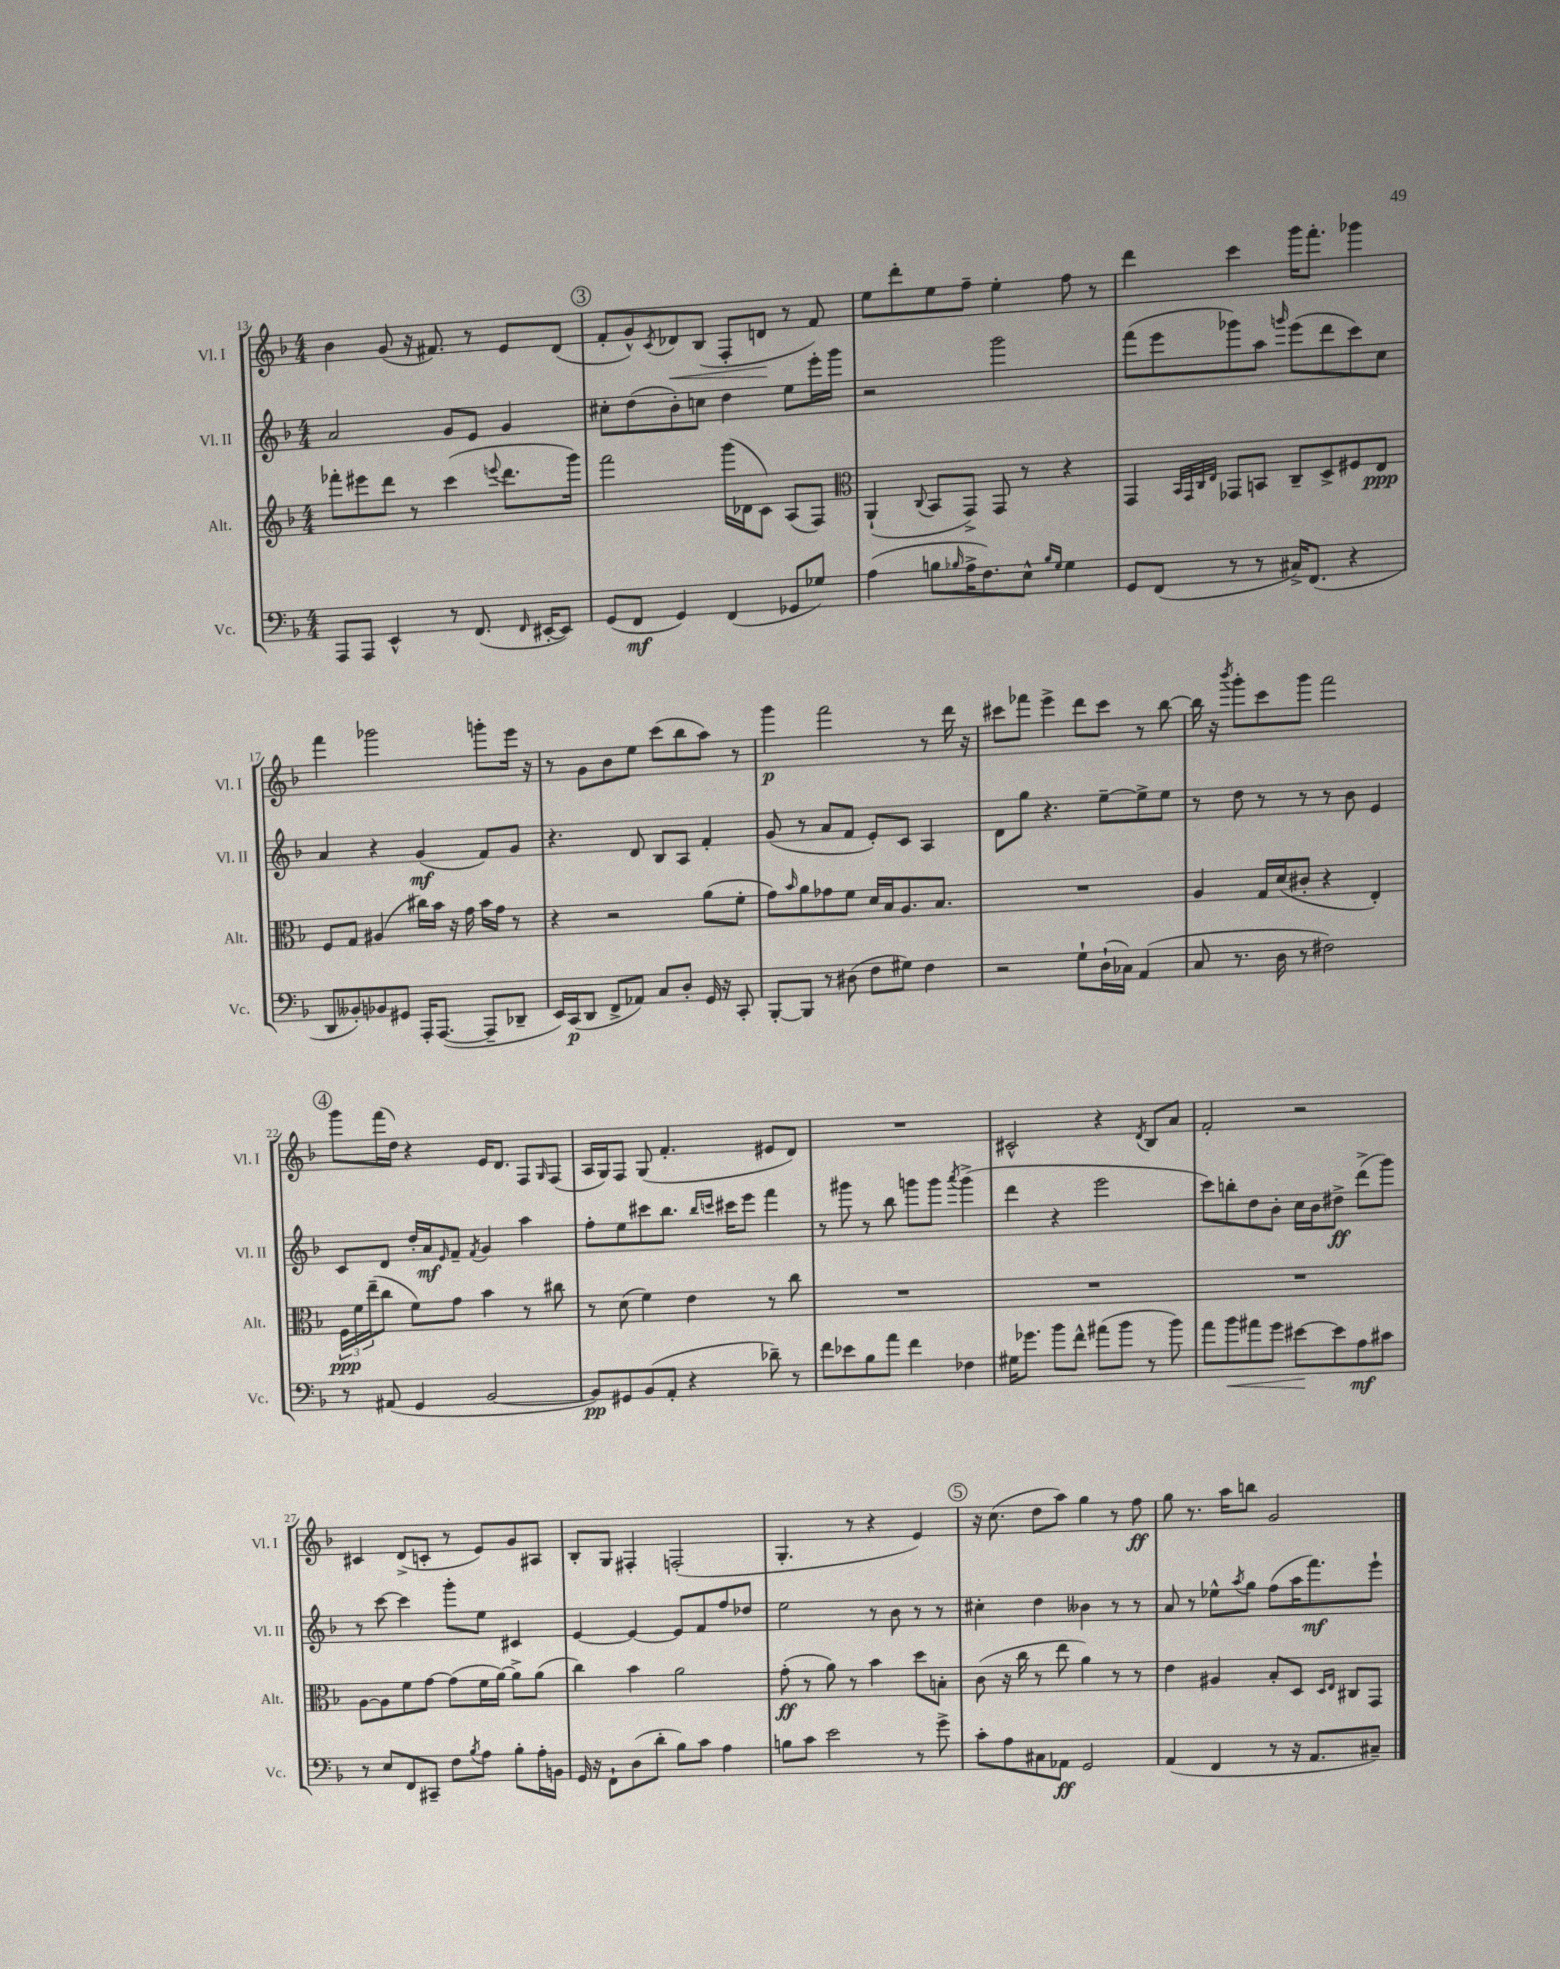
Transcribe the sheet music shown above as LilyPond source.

<<
\new StaffGroup <<
\new Staff = "s0" \with { instrumentName = "Vl. I" shortInstrumentName = "Vl. I" } {
    \clef treble \key f \major \numericTimeSignature \time 4/4
    bes'4 g'8( r16 fis'8.) r8 e'8 d'8( |
    \mark \markup { \circle "3" } f'8-. g'8-^) \acciaccatura { c'8 } des'8\< bes8( f8-. d'8\! r8 f'8) |
    e''8 d'''8-. e''8 f''8-- e''4-. f''8 r8 |
    d'''4 c'''4 g'''16 f'''8.-. ges'''4 |
    f'''4 ges'''2 g'''8-. e'''16 r16 |
    r8 g'8 bes'8 e''8 c'''8( bes''8 a''8) r8 |
    g'''4\p f'''2 r8 d'''16 r16 |
    cis'''8 fes'''8 e'''4-> d'''8 cis'''8 r8 bes''8~ |
    bes''16 r16 \acciaccatura { bes'''8 } g'''8-. c'''8 g'''8 f'''2 |
    \mark \markup { \circle "4" } g'''8 f'''16( d''16) r4 e'16 d'8. f8 \grace { g16 } f8( |
    a16 g16) f8 g8( f'4.-. eis'8 d'8) |
    R1 |
    cis'2-^ r4 \acciaccatura { d'8 } bes8 a'8 |
    f'2-. r2 |
    cis'4 d'8->( c'8-. r8 e'8) g'8 ais8 |
    bes8-. g8 fis4-. f2-.( |
    g4.-. r8 r4 e'4) |
    \mark \markup { \circle "5" } r16 c''8.( d''8 a''8) g''4 r8 f''8\ff |
    g''8 r8. a''16 b''8 g'2 \bar "|." |
}
\new Staff = "s1" \with { instrumentName = "Vl. II" shortInstrumentName = "Vl. II" } {
    \clef treble \key f \major \numericTimeSignature \time 4/4
    a'2 g'8 e'8 g'4 |
    \mark \markup { \circle "3" } cis''8-. d''8( bes'8-.) c''8 d''4 e''8 e'''16-. g'''16 |
    r2 g'''2 |
    f'''8( e'''8 ges'''8) a''8 \grace { g'''16 } e'''8( d'''8 c'''8) c''8 |
    a'4 r4 g'4\mf( f'8) g'8 |
    r4. d'8 bes8 a8 f'4-. |
    g'8( r8 a'8 f'8 e'8-.) c'8 a4 |
    d'8 g''8 r4. e''8~-- e''8-> e''8 |
    r8 d''8 r8 r8 r8 bes'8 e'4 |
    \mark \markup { \circle "4" } c'8 d'8 d''16-. a'16\mf \grace { e'16 } f'8-- \acciaccatura { f'8 } g'4 a''4 |
    f''8-. e''8 cis'''8 bes''8. \grace { bes''16 c'''16 } cis'''16 e'''8 f'''4 |
    r8 gis'''8 r8 bes''8 g'''8 g'''8 \acciaccatura { a'''8 } g'''4->( |
    d'''4 r4 e'''2 |
    c'''8) b''8-. d''8 bes'8-. c''16 bes'16 dis''8->\ff d'''8->( g'''8) |
    r8 c'''8~ c'''4 g'''8-. e''8 cis'4 |
    e'4~ e'4~ e'8 f'8 f''8 des''8 |
    e''2 r8 bes'8 r8 r8 |
    \mark \markup { \circle "5" } cis''4-. d''4 beses'4 r8 r8 |
    a'8 r8 ees''8-^ \acciaccatura { a''8 } g''8 f''8( a''16 f'''8.\mf) e'''8-! \bar "|." |
}
\new Staff = "s2" \with { instrumentName = "Alt." shortInstrumentName = "Alt." } {
    \clef treble \key f \major \numericTimeSignature \time 4/4
    fes'''8-. eis'''8 d'''8 r8 c'''4( \appoggiatura { e'''8 } d'''8. g'''16) |
    \mark \markup { \circle "3" } f'''2 g'''16( des'16 c'8) a8( f8) |
    \clef alto a,4-!( \appoggiatura { c8 } bes,8 g,8->) g,8 r8 r4 |
    g,4 \grace { bes,32 g,32 c32 e32 } ges,8 b,8 c8-- d8-> fis8 e8\ppp |
    f8 g8 ais4( cis''16) bes'16 r16 g'16 bes'16 g'16 r8 |
    r4 r2 a'8( f'8-. |
    g'8) \grace { bes'16 } a'8 ges'8 f'8 d'16 bes16 a8. bes8. |
    R1 |
    a4 g16 d'16( cis'8-. r4 e4-.) |
    \mark \markup { \circle "4" } \tuplet 3/2 { f16\ppp f'16 e''16--( } c''8 f'8) g'8 bes'4 r8 cis''8 |
    r8 d'8( f'4) e'4 r8 c''8 |
    R1 |
    R1 |
    R1 |
    a8~ a8 f'8 g'8~ g'8( f'16 a'16~) a'8-> a'8( |
    c''4) bes'4 a'2 |
    g'8-.\ff( r8 a'8) r8 bes'4 d''8 b8-. |
    \mark \markup { \circle "5" } c'8( r16 c''16 r8 e''8 a'4) r8 r8 |
    e'4 ais4 bes8-. d8 \grace { d16 e16 } cis8 g,8 \bar "|." |
}
\new Staff = "s3" \with { instrumentName = "Vc." shortInstrumentName = "Vc." } {
    \clef bass \key f \major \numericTimeSignature \time 4/4
    a,,8 a,,8 e,4-^ r8 f,8.( \grace { f,16 } eis,16~-. eis,8) |
    \mark \markup { \circle "3" } g,8( f,8\mf g,4) f,4( ges,8 ges8) |
    a4( b8 \grace { bes16 } a16-> f8.) e8-^ \grace { bes16 g16 } g4 |
    g,8 f,8( r8 r8 cis16->) f,8.( r4 |
    d,8 beses,8-.) bes,8 gis,8 a,,16-. a,,8.~( a,,8-- des,8-- |
    e,16) c,16\p( d,8 f,8-> aes,8) c8 d8-. g,16 r16 c,8-. |
    bes,,8~-. bes,,8 r8 dis8( f8 gis8) f4 |
    r2 g8-! d16-!( ces16) a,4( |
    c8 r8. d16 r8 fis2) |
    \mark \markup { \circle "4" } r8 ais,8( g,4 bes,2~ |
    bes,8\pp) gis,8 bes,8( a,8-. r4 des'8--) r8 |
    f'8 ees'8 bes8 a'8 f'4 fes4 |
    gis16 ges'8. bes'8 f'8-^ ais'8( bes'8 r8 bes'8) |
    a'8 bes'8\< ais'8 g'8 eis'8~\! eis'8 a8\mf cis'8 |
    r8 e8 f,8 cis,8-- f8 \acciaccatura { bes8 } a8 bes8-. a16-. b,16 |
    g,16 r16 f,8-! d8( d'8-. bes8) c'8 a4 |
    b8 c'8 e'2 r8 g'8-> |
    \mark \markup { \circle "5" } c'8-. a8 cis8 aes,8\ff g,2 |
    a,4( f,4 r8 r16 a,8. cis8--) \bar "|." |
}
>>
>>
\layout { \context { \Score currentBarNumber = #13 } }
